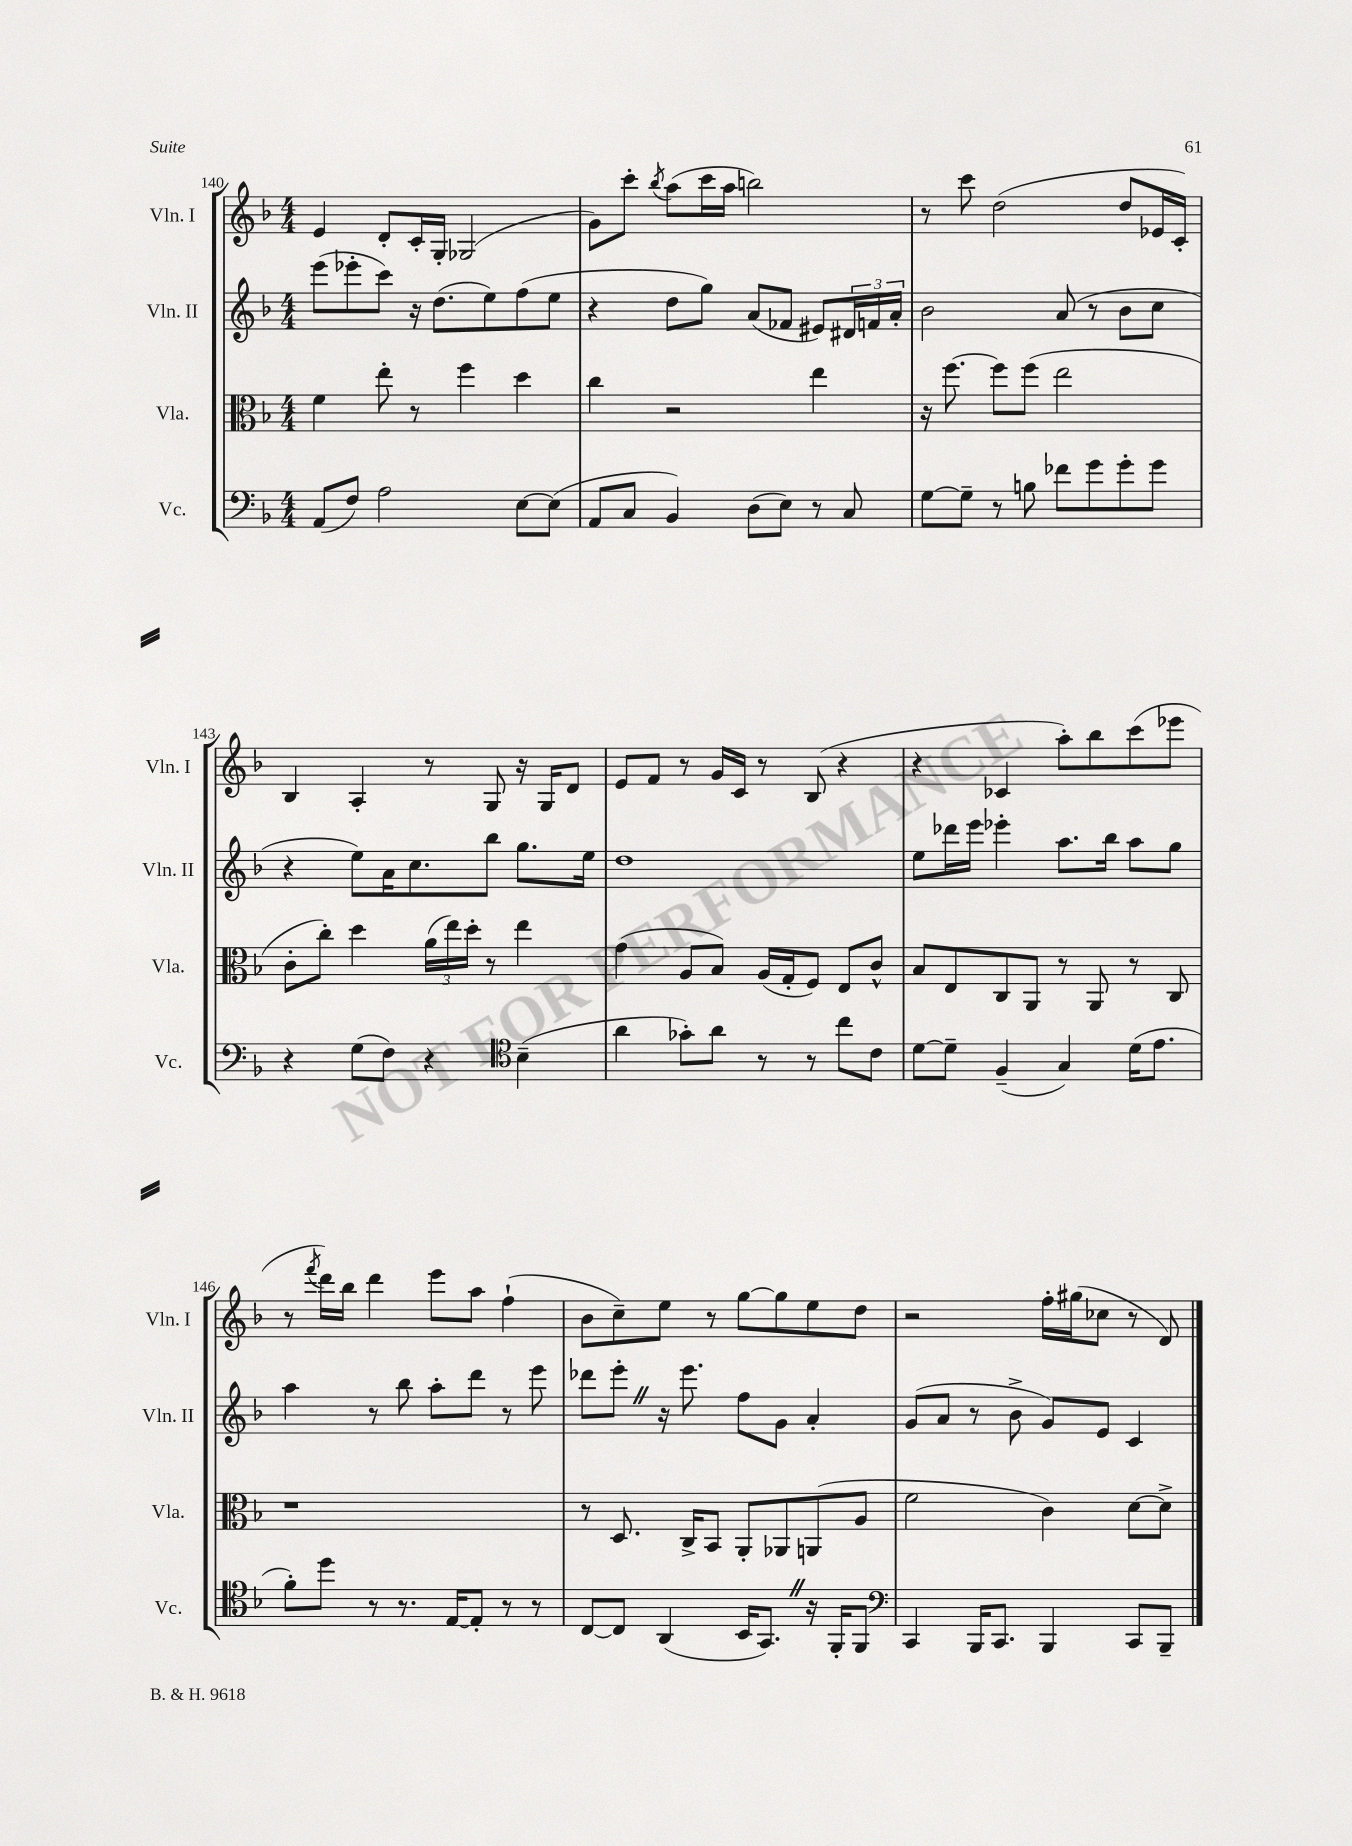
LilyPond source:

<<
\new StaffGroup <<
\new Staff = "s0" \with { instrumentName = "Vln. I" shortInstrumentName = "Vln. I" } {
    \clef treble \key f \major \numericTimeSignature \time 4/4
    e'4 d'8-. c'16-. g16-. ges2( |
    g'8) c'''8-. \acciaccatura { bes''8 } a''8( c'''16 a''16 b''2) |
    r8 c'''8 d''2( d''8 ees'16 c'16-.) |
    bes4 a4-. r8 g8 r16 g16 d'8 |
    e'8 f'8 r8 g'16 c'16 r8 bes8( r4 |
    r4 ces'4 a''8-.) bes''8 c'''8( ees'''8 |
    r8 \acciaccatura { f'''8 } d'''16) bes''16 d'''4 e'''8 a''8 f''4-!( |
    bes'8 c''8--) e''8 r8 g''8~ g''8 e''8 d''8 |
    r2 f''16-. gis''16( ces''8 r8 d'8) \bar "|." |
}
\new Staff = "s1" \with { instrumentName = "Vln. II" shortInstrumentName = "Vln. II" } {
    \clef treble \key f \major \numericTimeSignature \time 4/4
    e'''8( ees'''8-. c'''8) r16 d''8.( e''8) f''8( e''8 |
    r4 d''8 g''8) a'8( fes'8 eis'8) \tuplet 3/2 { dis'16 f'16 a'16-. } |
    bes'2 a'8( r8 bes'8 c''8 |
    r4 e''8) a'16 c''8. bes''8 g''8. e''16 |
    d''1 |
    e''8 des'''16 e'''16 ees'''4-. a''8. bes''16 a''8 g''8 |
    a''4 r8 bes''8 a''8-. d'''8 r8 e'''8 |
    des'''8 e'''8-. \once \override BreathingSign.text = \markup { \musicglyph "scripts.caesura.straight" } \breathe r16 e'''8. f''8 g'8 a'4-. |
    g'8( a'8 r8 bes'8-> g'8) e'8 c'4 \bar "|." |
}
\new Staff = "s2" \with { instrumentName = "Vla." shortInstrumentName = "Vla." } {
    \clef alto \key f \major \numericTimeSignature \time 4/4
    f'4 e''8-. r8 f''4 d''4 |
    c''4 r2 e''4 |
    r16 f''8.~ f''8 f''8( e''2 |
    c'8-. c''8-.) d''4 \tuplet 3/2 { a'16( e''16) d''16-. } r8 e''4 |
    g'4( a8 bes8) a16( g16-. f8) e8 c'8-^ |
    bes8 e8 c8 a,8 r8 a,8 r8 c8 |
    r1 |
    r8 d8. c16-> bes,8 a,8-. aes,8 a,8( a8 |
    f'2 c'4) d'8~ d'8-> \bar "|." |
}
\new Staff = "s3" \with { instrumentName = "Vc." shortInstrumentName = "Vc." } {
    \clef bass \key f \major \numericTimeSignature \time 4/4
    a,8( f8) a2 e8~ e8( |
    a,8 c8 bes,4) d8( e8) r8 c8 |
    g8~ g8-- r8 b8 fes'8 g'8 g'8-. g'8 |
    r4 g8( f8) r4 \clef tenor bes4--( |
    a'4 ges'8-.) a'8 r8 r8 c''8 c'8 |
    d'8~ d'8-- f4--( g4) d'16( e'8. |
    f'8-.) d''8 r8 r8. e16~ e8-. r8 r8 |
    c8~ c8 a,4( bes,16 g,8.) \once \override BreathingSign.text = \markup { \musicglyph "scripts.caesura.straight" } \breathe r16 f,16-. f,8 |
    \clef bass c,4 bes,,16 c,8. bes,,4 c,8 bes,,8-- \bar "|." |
}
>>
>>
\layout { \context { \Score currentBarNumber = #140 } }
